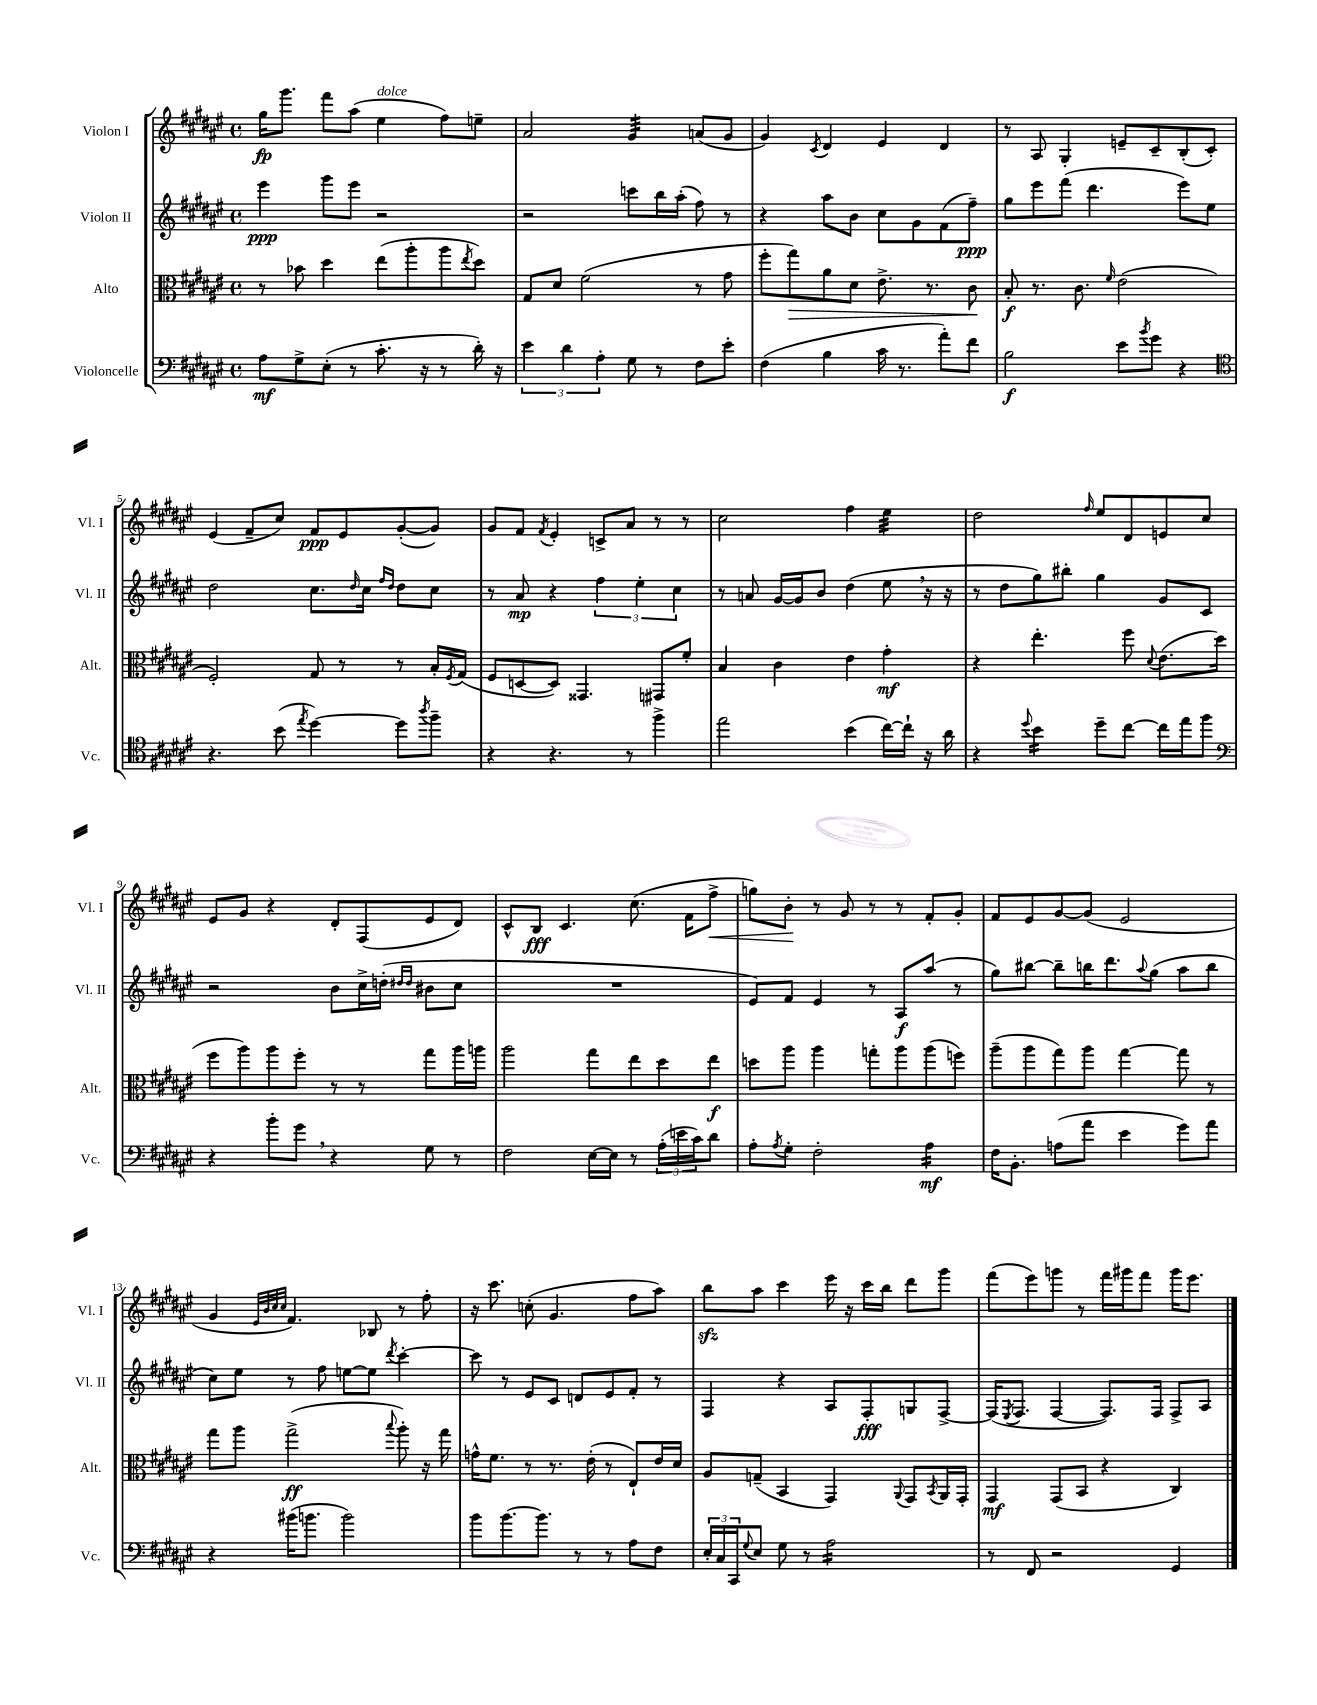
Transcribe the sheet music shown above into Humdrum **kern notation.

**kern	**kern	**kern	**kern
*staff4	*staff3	*staff2	*staff1
*clefF4	*clefC3	*clefG2	*clefG2
*k[f#c#g#d#a#e#]	*k[f#c#g#d#a#e#]	*k[f#c#g#d#a#e#]	*k[f#c#g#d#a#e#]
*M4/4	*M4/4	*M4/4	*M4/4
*met(c)	*met(c)	*met(c)	*met(c)
8A#	8r	4eee#	16gg#
.	.	.	8.ggg#
8G#^	8b-	.	.
(8E#'	4dd#	8ggg#	8fff#
8r	.	8eee#	(8aa#
8.c#'	(8ee#	2r	4ee#
.	8aa#'	.	.
16r	.	.	.
8r	8aa#	.	8ff#)
.	8qee#	.	.
16d#')	8dd#)	.	8ee~
16r	.	.	.
=	=	=	=
6e#	8G#	2r	2a#
.	8d#	.	.
6d#	.	.	.
.	(2f#	.	.
6A#'	.	.	.
8G#	.	8ccc	4g#
8r	.	16bb	.
.	.	(16aa#'	.
8F#	8r	8ff#)	(8a
8e#'	8g#	8r	8g#
=	=	=	=
(4F#	8ff#'	4r	4g#)
.	8gg#)	.	.
.	.	.	8qc#
4B	8a#	8aa#	4d#
.	8d#	8b	.
16c#	8.e#^	8cc#	4e#
8.r	.	.	.
.	.	8g#	.
.	8.r	.	.
8a#')	.	(8f#	4d#
8f#	8c#	8ff#~)	.
=	=	=	=
2B	8B'	8gg#	8r
.	8.r	8eee#	8A#
.	.	(8fff#	4G#'
.	8.c#	.	.
.	.	4.ddd#	.
.	16qqf#	.	.
8e#	(2e#	.	8e~
8qb	.	.	.
8g#	.	.	8c#~
4r	.	8eee#)	(8B'
.	.	8ee#	8c#')
=	=	=	=
*clefC4	*	*	*
4.r	2F#')	2dd#	(4e#
.	.	.	8f#~
(8b	.	.	8cc#)
8qee#	.	.	.
[4dd#)	8G#	8.cc#	8f#
.	8r	.	8e#
.	.	16qqdd#	.
.	.	16cc#	.
.	.	16qqff#	.
.	.	16qqdd#	.
8dd#]	8r	8dd#	([8g#'
8qaa#	.	.	.
8ff#~	16B'	8cc#	8g#])
.	8qF#	.	.
.	(16G#	.	.
=	=	=	=
4r	8F#	8r	8g#
.	[8D	8a#	8f#
.	.	.	8qf#
4.r	8D])	4r	4e#'
.	4.GG##	.	.
.	.	6ff#	8c^
8r	.	.	8a#
.	.	6ee#'	.
4ff#^	8GG#	.	8r
.	.	6cc#	.
.	8f#'	.	8r
=	=	=	=
2ee#	4B	8r	2cc#
.	.	8a	.
.	4c#	[16g#	.
.	.	16g#]	.
.	.	8b	.
(4b	4e#	(4dd#	4ff#
[16cc#)	4g#'	8ee#	4ee#
16cc#`]	.	.	.
16r	.	16r	.
16a#	.	16r	.
=	=	=	=
4r	4r	8r	2dd#
.	.	8dd#	.
8qqdd#	.	.	.
4b	4.ee#'	8gg#)	.
.	.	8bb#'	.
.	.	.	16qqff#
8dd#~	.	4gg#	8ee#
[8cc#	8ff#	.	8d#
.	8qqd#	.	.
16cc#]	(8.e#	8g#	8e
16ee#	.	.	.
8ff#	.	8c#	8cc#
.	16dd#	.	.
=	=	=	=
*clefF4	*	*	*
4r	8ff#	2r	8e#
.	8aa#)	.	8g#
8b'	8aa#	.	4r
8g#	8ff#'	.	.
4r	8r	8b	8d#'
.	8r	16cc#^	(8F#
.	.	(16dd'	.
.	.	16qqdd#	.
.	.	16qqdd#	.
8G#	8gg#	8b#	8e#
8r	16aa#	8cc#	8d#)
.	16aa	.	.
=	=	=	=
2F#	2aa#	1r	8c#^^
.	.	.	8B
.	.	.	4.c#
[16E#	8gg#	.	.
16E#]	.	.	.
8r	8ee#	.	(8.cc#
(24A#'	8dd#	.	.
24e	.	.	.
.	.	.	16f#
24c#)	.	.	.
8d#	8ee#	.	8ff#^
=	=	=	=
8A#'	8dd	8e#)	8gg)
8qA#	.	.	.
8G#'	8aa#	8f#	8b'
2F#'	4aa#	4e#	8r
.	.	.	8g#
.	8gg'	8r	8r
.	8aa#	8A#	8r
4A#	(8aa#	(8aa#	8f#'
.	8ff)	8r	8g#'
=	=	=	=
16F#	(8aa#~	8gg#)	8f#
8.BB'	.	.	.
.	8aa#	[8bb#	8e#
(8A	8gg#)	8bb#~]	[8g#
8a#	8aa#	16bb	(8g#]
.	.	8.ddd#	.
4e#	[4gg#	.	2e#
.	.	8qqaa#	.
.	.	(8gg#	.
8g#)	8gg#]	8aa#	.
8a#	8r	8bb	.
=	=	=	=
4r	8gg#	8cc#)	4g#
.	8aa#	8ee#	.
.	.	.	32qqe#
.	.	.	32qqb
.	.	.	32qqcc#
.	.	.	32qqcc#
(16b#	(2gg#^	8r	4.f#)
8.b	.	.	.
.	.	8ff#	.
2b)	.	[8ee	.
.	.	8ee]	8B-
.	8qqbb	8qddd#	.
.	8aa#')	[4ccc#'	8r
.	16r	.	8ff#'
.	16gg#	.	.
=	=	=	=
8b	16g^^	8ccc#]	16r
.	8.f#	.	8.ccc#
[8.b	.	8r	.
.	8r	8e#	(8cc'
8.b]	.	.	.
.	8.r	8c#	4.g#
8r	.	8d	.
.	(16e#'	.	.
8r	8r	8e#	.
8A#	8E#`)	8f#'	8ff#
8F#	16e#	8r	8aa#)
.	16d#	.	.
=	=	=	=
24E#'	8A#	4F#	8bb
24C#	.	.	.
24CC#	.	.	.
8qqG#	.	.	.
8E#	(8G~	.	8aa#
8G#	4BB	4r	4ccc#
8r	.	.	.
2A#	4GG#)	8A#	16eee#
.	.	.	16r
.	.	8F#'	16ccc#
.	.	.	16bb
.	8qqAA#	.	.
.	8GG#	8G	8ddd#
.	8qBB	.	.
.	16AA#	[8F#^	8ggg#
.	16GG#'	.	.
=	=	=	=
8r	4GG#	(16F#]	(8fff#
.	.	8qE#	.
.	.	8.F#	.
8FF#	.	.	8eee#)
2r	(8GG#	[4F#	8ggg
.	8BB	.	8r
.	4r	8.F#])	16fff#
.	.	.	16ggg#
.	.	.	8fff#
.	.	16F#	.
4GG#	4C#)	8F#^	16ggg#
.	.	.	8.eee#
.	.	8A#	.
==	==	==	==
*-	*-	*-	*-
